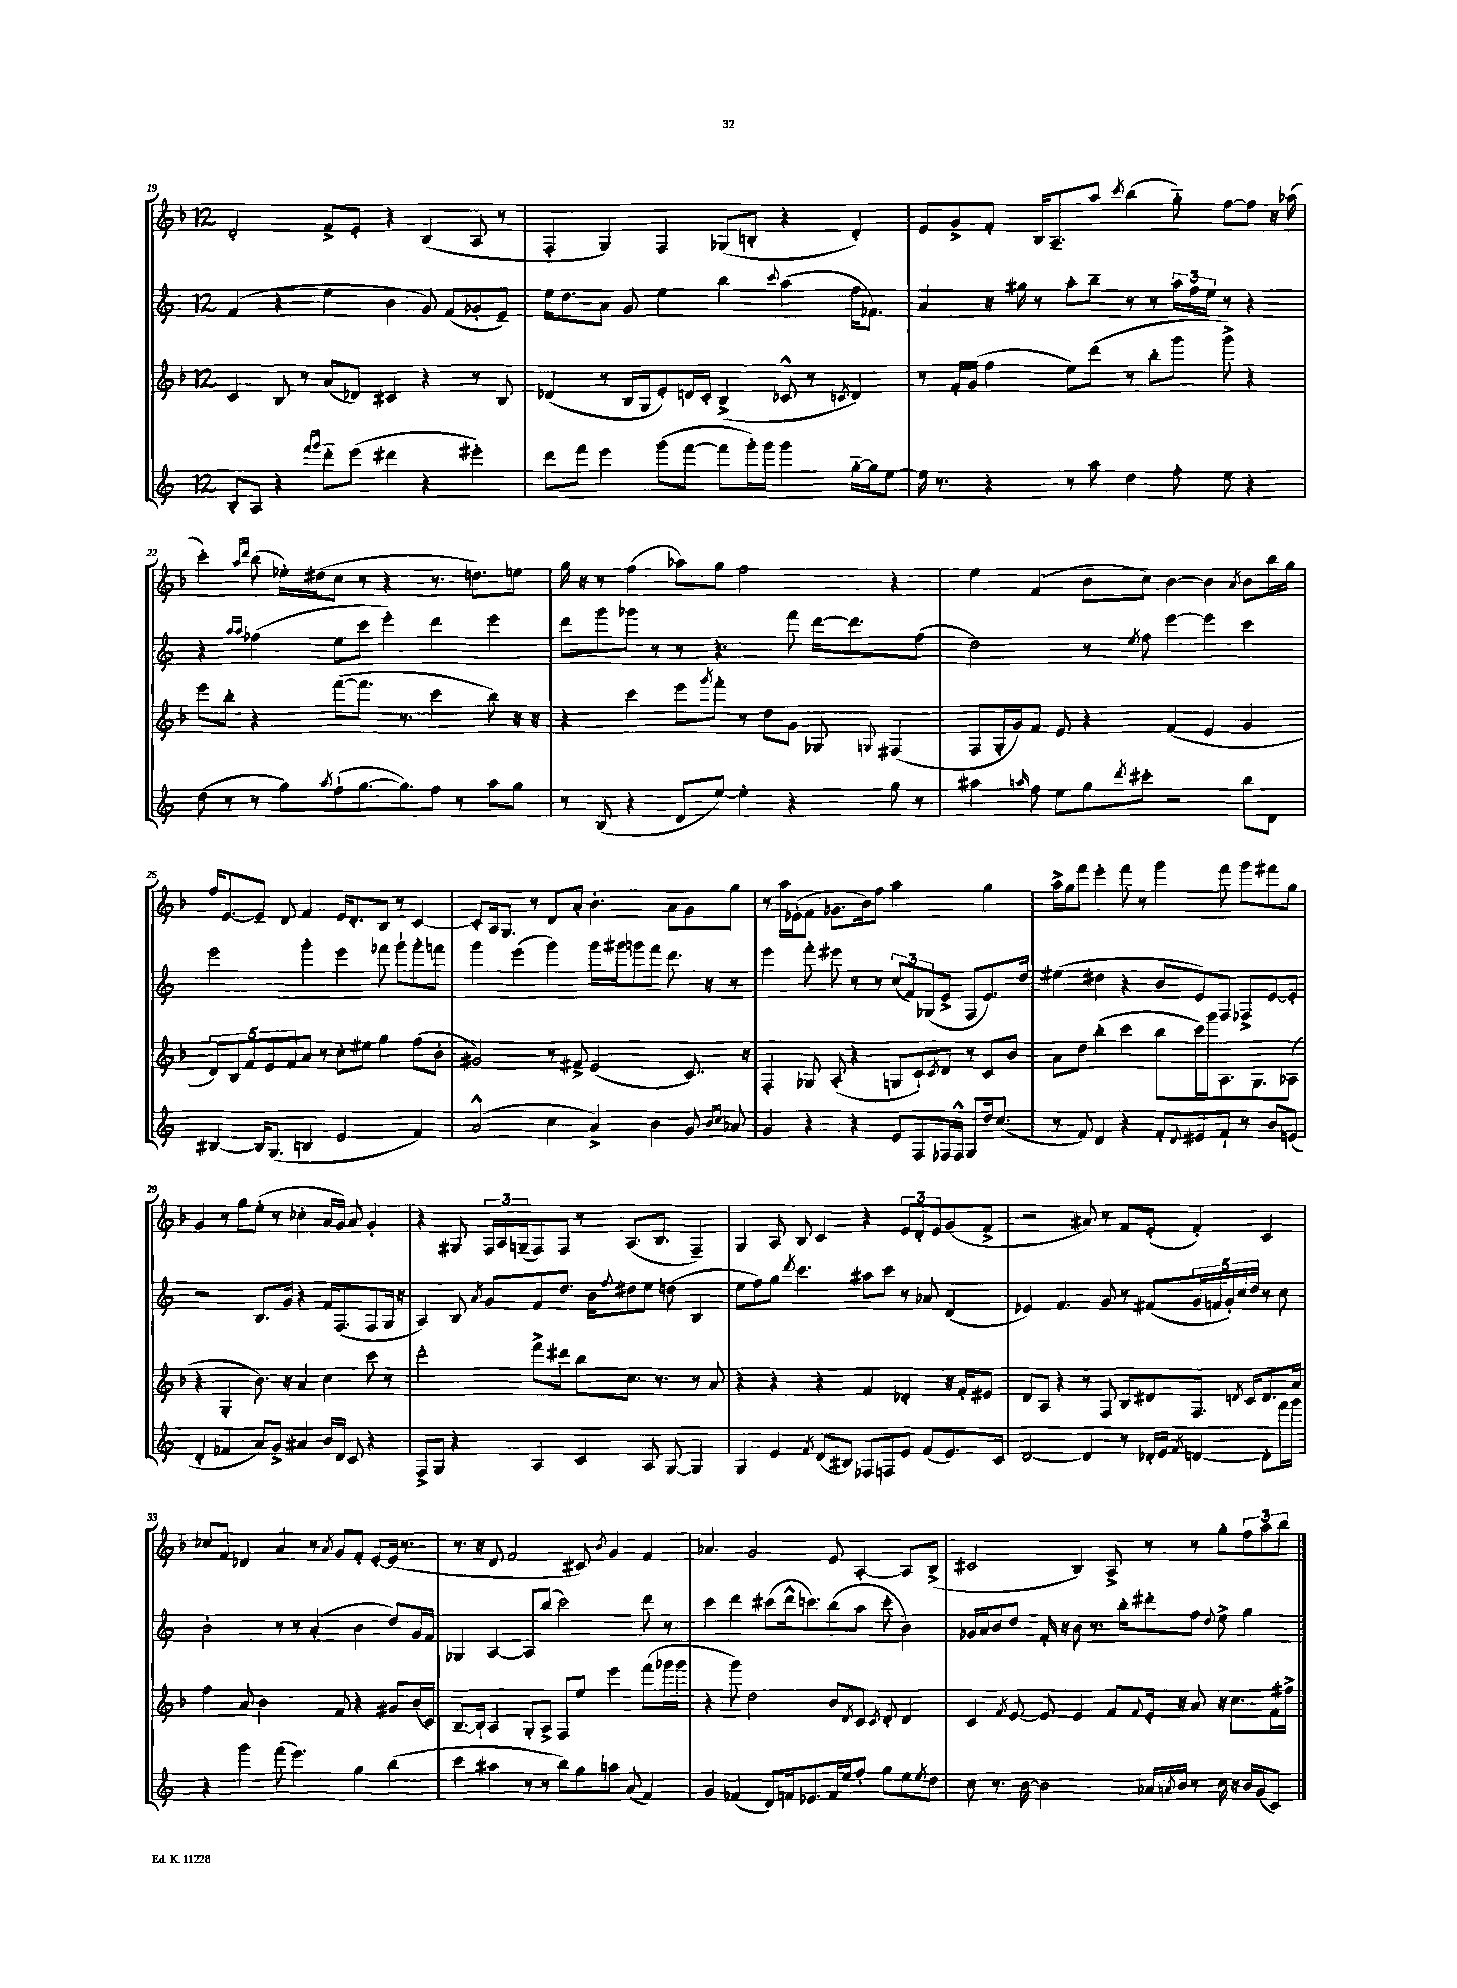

**kern	**kern	**kern	**kern
*staff4	*staff3	*staff2	*staff1
*clefG2	*clefG2	*clefG2	*clefG2
*k[]	*k[b-]	*k[]	*k[b-]
*M12/8	*M12/8	*M12/8	*M12/8
8B'	4c	(4f	2d'
8A	.	.	.
4r	8B-	4r	.
.	8r	.	.
16qqfff	.	.	.
16qqggg	.	.	.
8ddd'~	(8a	4ee	8f^
(8eee	8d-)	.	8e'
4ddd#	4c#	4b	4r
4r	4r	8g)	(4B-
.	.	(8f	.
4eee#')	8r	8g-'	8A
.	8B-	8e~)	8r
=	=	=	=
8ddd	(4d-	16ee	4F'
.	.	8.dd	.
8fff	.	.	.
4eee	8r	8a	4G)
.	16B-	8g	.
.	16G	.	.
(8ggg	8e')	4ee	4F
[8fff	16d	.	.
.	16c'	.	.
8fff]	(4B-^	4bb	(8G-
16ggg')	.	.	8B'
16ggg	.	.	.
.	.	8qqccc	.
4ggg	8c-^^	(4aa	4r
.	8r	.	.
.	8qc	.	.
[16gg'~	4d)	16ff	4d')
16gg]	.	8.f-)	.
[8ee	.	.	.
=	=	=	=
16ee]	8r	4a	8e
8.r	.	.	.
.	16f'	.	8g^
.	(16g	.	.
4r	4ff	16r	8f'
.	.	16gg#	.
.	.	8r	16B-
.	.	.	8.A~
8r	8ee)	8aa'	.
8aa	(8ddd	8bb~	8aa
.	.	.	8qccc
4dd	8r	8r	(4bb-
.	8bb-'	8r	.
8ff'	8ggg	24aa	8gg'~)
.	.	24ff	.
.	.	24ee	.
8ee	8ggg^)	8r	[8ff
4r	4r	4r	8ff]
.	.	.	16r
.	.	.	(16aa-
=	=	=	=
(8dd	8eee	4r	4ccc')
8r	8bb-'	.	.
.	.	16qqaa	16qqaa
.	.	16qqaa	16qqddd
8r	4r	(4ff-	(8bb-
8gg)	.	.	16ee-')
.	.	.	(16dd#
8qaa	.	.	.
(8ff`	([8fff	8ee	8cc
[8.gg	8.fff]	8ccc	8r
.	.	4eee')	4r
8.gg])	8.r	.	.
8ff	4ccc	4ddd	8.r
8r	.	.	.
.	.	.	8.dd)
8aa	8bb-)	4eee	.
8gg	16r	.	8ee
.	16r	.	.
=	=	=	=
8r	4r	8ddd	16gg
.	.	.	16r
(8B	.	8ggg	8r
4r	4ccc	8ggg-	(4ff
.	.	8r	.
8d	8eee	8r	8aa-)
.	8qggg	.	.
[8ee)	8fff'	4.r	8gg
4ee']	8r	.	2ff
.	8dd	.	.
4r	8g	8fff	.
.	8G-	[16ddd	.
.	.	8.ddd]	.
.	8qqG	.	.
8gg	(4F#	.	4r
8r	.	(8ff	.
=	=	=	=
4aa#	8F	2dd)	4ee
.	16G'	.	.
.	16g)	.	.
16qqaa	.	.	.
8ff	8f	.	(4f
8ee	8e	.	.
8gg	4r	8r	8b-
8qddd	.	8qee	.
8ccc#'	.	8ff	8cc)
2r	(4f	[4eee	[4b-
.	4e	4eee]	4b-]
.	.	.	8qa
8bb	4g	4ccc	8b-
8d	.	.	16bb-
.	.	.	16gg
=	=	=	=
[4B#	10d)	2eee	16ff
.	.	.	[8.e
.	10B-	.	.
.	10f	.	.
16B#]	.	.	8e~]
.	10e	.	.
(8.G	.	.	.
.	.	.	8d
.	10f	.	.
4B	8a	4ggg'	4f
.	8r	.	.
2e	8cc'	4eee	16e
.	.	.	8.d'
.	8ee#	.	.
.	4gg	8fff-	8B-
.	.	8ggg`	8r
4f)	(8ff	8ggg'	[4c
.	8b-'	8fff	.
=	=	=	=
(2a^^	2g#)	4ggg	8c']
.	.	.	16A
.	.	.	8.G
.	.	(4eee	.
.	.	.	8r
4cc	8r	4ggg)	8d
.	8f#^	.	8a'
4a^)	(2e	16ggg	4.b-'
.	.	16ggg#	.
.	.	8ggg	.
4b	.	8fff	.
.	.	8.ddd	8a
8g	8.c)	.	8g
.	.	16r	.
16qqb	.	.	.
16qqcc	.	.	.
8a-	.	8r	8gg
.	16r	.	.
=	=	=	=
4g	4F'	4eee	8r
.	.	.	16aa
.	.	.	(16e-'
4r	8G-	8fff'	8f
.	(8A'	8eee#	8.g-
4r	4r	8r	.
.	.	.	16b-)
.	.	8r	8ff
8e	8G	(12cc	2aa
.	.	12f)	.
8F	8c`)	.	.
.	.	(12G-	.
.	8qc	.	.
16F-	8d	8e^	.
16F-^^	.	.	.
8G	8r	8F	.
16dd	8c	8.e)	4gg
(8.cc	.	.	.
.	8b-	.	.
.	.	16dd	.
=	=	=	=
8r	8a	(4ee#	16aa^
.	.	.	16gg
8f)	8dd	.	8fff
4d	(4bb-'	4dd#	4eee'
4r	4ccc	4r	8fff
.	.	.	8r
8f'	8bb-	8b	4ggg
8qqd	.	.	.
8e#	16ccc)	8e)	.
.	16ggg	.	.
8f`	8.A	8F	8fff
8r	.	8F-^	8ggg
.	8.G	.	.
8b	.	[8e	8fff#
(8e	(8A-	8e']	8gg
=	=	=	=
4d'	4r	2r	4g
4f-	4G'	.	8r
.	.	.	8gg
8a)	8.b-)	8.B	(8ee'
8g^	.	.	8r
.	16r	16g	.
4a#	4a	4r	4cc-'
16b	4cc	16f	16a
16d	.	(8.F	16g)
8c	.	.	8a
4r	8ccc	8F	4g'
.	8r	16G	.
.	.	16r	.
=	=	=	=
8F^	2ddd'	4A)	4r
8G	.	.	.
4r	.	8B	8G#
.	.	8qa	.
.	.	8g	24F
.	.	.	24A
.	.	.	(24G~
4A	8fff^	8f	8F)
.	8ddd#	8.dd	8F
4c	8bb-	.	8r
.	.	16b	.
.	.	8qqff	.
.	8.cc	8dd#	(8.A
8A	.	8ee	.
.	8.r	.	8.B-
[8G	.	(8dd	.
4G]	8r	4B	4F~)
.	8a	.	.
=	=	=	=
4G	4r	8ee	4G
.	.	8ff)	.
4e	4r	8gg	8A
.	.	8qddd	.
.	.	4.ccc	8B-
8qf	.	.	.
(8d	4r	.	4c
8B#)	.	.	.
8F-	4f	8aa#	4r
8F	.	8ccc	.
8e	4d-'	8r	12e
.	.	.	12d'
(8f	.	8a-	.
.	.	.	12e
8.e)	16r	(4d	(8g
.	16f'	.	.
.	8e#	.	8f^
16c	.	.	.
=	=	=	=
[2d	8d	4e-)	2r
.	8A	.	.
.	4r	4.f	.
4d]	8r	.	8a#)
.	8F	8g	8r
8r	8B-	8r	8f
16d-'	8d#	(8f#	(8e'
16e	.	.	.
8qf	.	.	.
[4d	8.F	20g	4f')
.	.	20f	.
.	.	20g')	.
.	.	20cc	.
.	8qd	.	.
.	16c	.	.
.	.	20dd	.
8d']	8.d	8r	4c
16fff	.	8cc	.
16ggg	16a	.	.
=	=	=	=
4r	4ff	2b'	8cc-
.	.	.	8f
4ggg	8a	.	4d-
.	2b-	.	.
(8fff	.	8r	4a
4.eee)	.	8r	.
.	.	(4a'	8r
.	.	.	8qa
.	8f	.	8g
4gg	4r	4b	8f'
.	.	.	[8e'
(4bb	8g#	8dd)	(16e]
.	.	.	8.r
.	(16b-	16g	.
.	16c)	16f	.
=	=	=	=
4ccc	[8.B-~	4G-	8.r
.	16B-`]	.	16r
4aa#	4A	[4A	8d
.	.	.	2f
8r	8G'	8A]	.
8r	8A^	(8bb	.
8bb)	8F	2ccc)	.
8gg	8ee	.	8c#)
.	.	.	8qb-
8aa	4eee	.	4g
(8a	.	.	.
4f)	(8fff	8ddd	4f
.	16ggg-	8r	.
.	16ggg-	.	.
=	=	=	=
4g	4r	4ccc	4.a-
(4f-	8ggg)	4ddd	.
.	2dd	.	2g
8d)	.	(8ccc#	.
16f	.	16ddd^^	.
8.e-	.	8.ccc)	.
16f	8b-	(8bb	8e
16ee	.	.	.
.	8qd	.	.
8ff'	8c	8aa	[4A'
.	8qc	.	.
8gg	8d'	8ccc'	.
8ee	4d	4b)	8A]
8qee	.	.	.
8dd	.	.	(8B-^
=	=	=	=
8cc	4c	16g-	2c#
.	.	16a	.
8.r	.	8b	.
.	8qf	.	.
.	[8e	8dd	.
[16b	.	.	.
2b]	8e]	16f'	.
.	.	16r	.
.	4e	8b	4B-)
.	.	8.r	.
.	8f	.	8A^
.	.	16bb'	.
.	8qqf	.	.
16a-	16e'	8ddd#'	8r
8qa	.	.	.
16b	16r	.	.
8r	8a	8ff	8r
.	.	8qqdd	.
16cc	16r	8ee^	8gg'
16r	8.cc	.	.
16b	.	4gg	12ff
(16g	.	.	.
.	.	.	12aa
8c)	16f	.	.
.	.	.	12bb-
.	16ff#^	.	.
==	==	==	==
*-	*-	*-	*-
